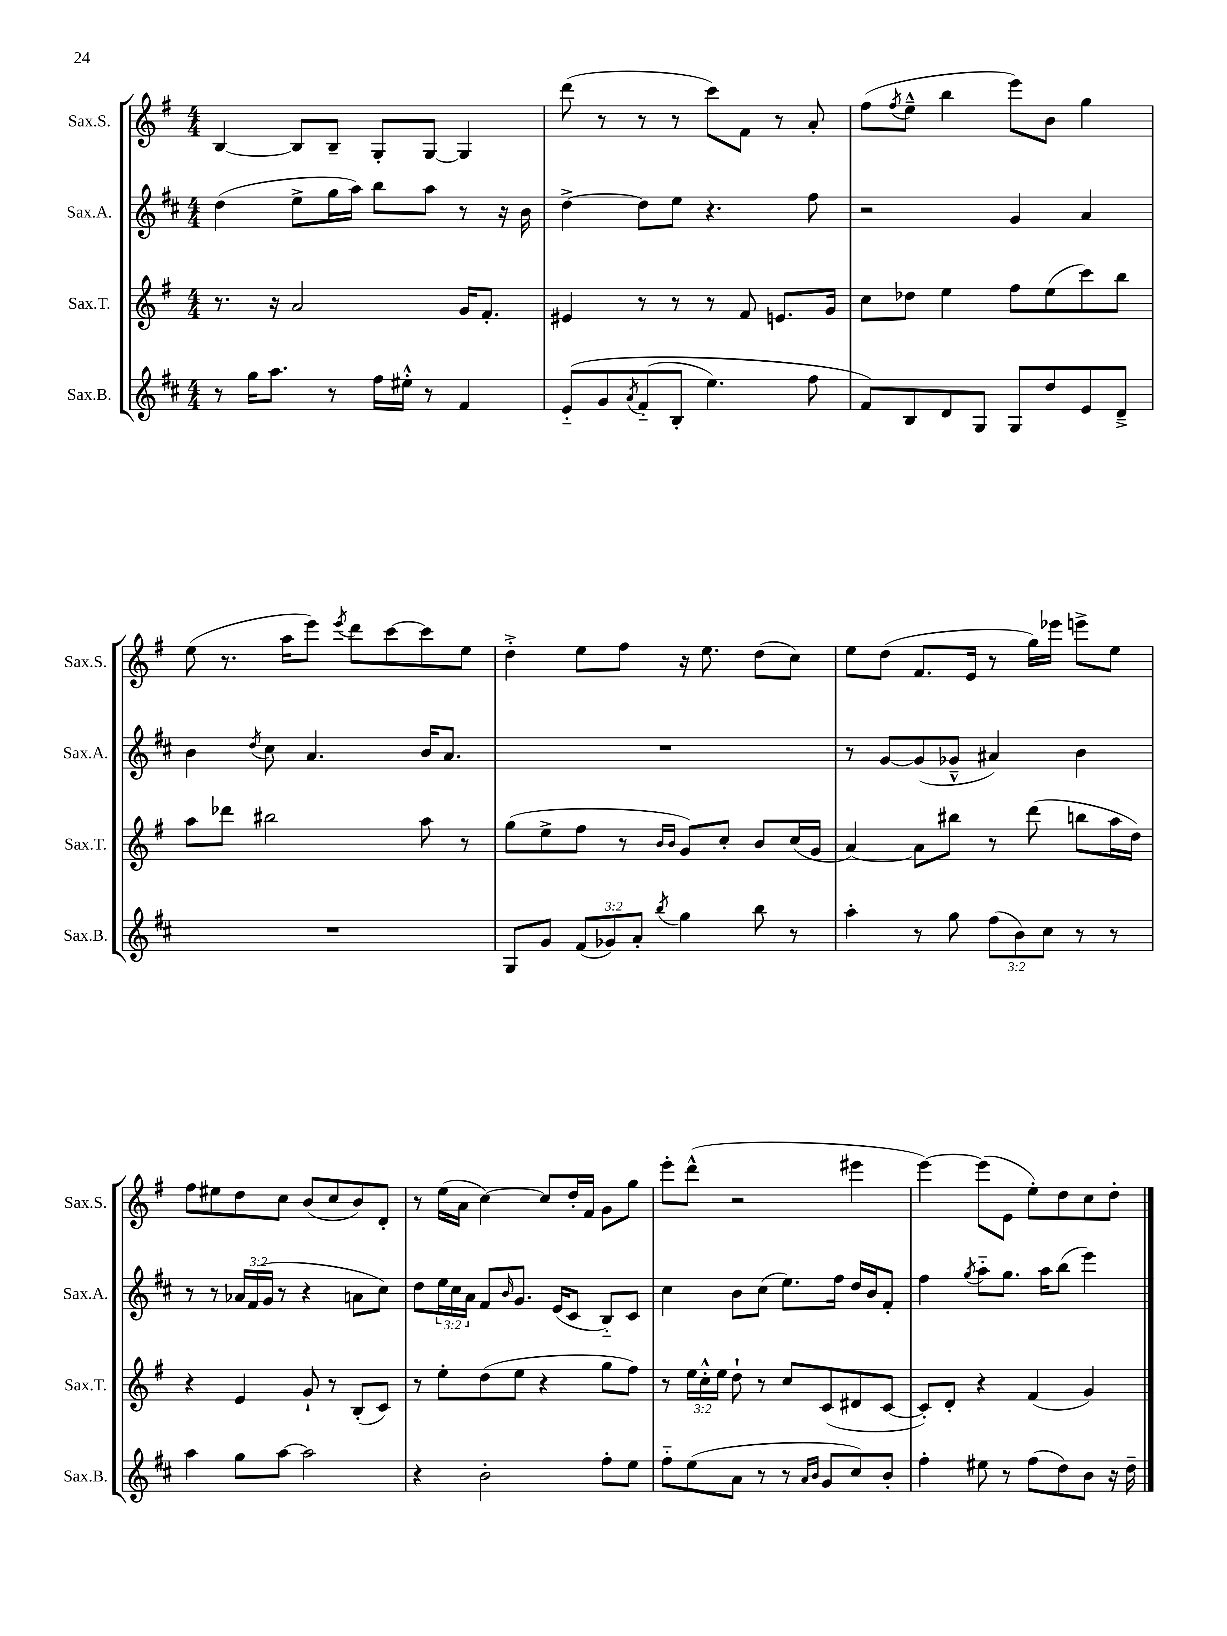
<<
\new StaffGroup <<
\new Staff = "s0" \with { instrumentName = "Sax.S." shortInstrumentName = "Sax.S." } {
    \clef treble \key g \major \numericTimeSignature \time 4/4
    b4~ b8 b8-- g8-. g8~ g4 |
    d'''8( r8 r8 r8 c'''8) fis'8 r8 a'8-. |
    fis''8( \acciaccatura { fis''8 } e''8---^ b''4 e'''8) b'8 g''4 |
    e''8( r8. a''16 e'''8) \acciaccatura { e'''8 } d'''8 c'''8~ c'''8 e''8 |
    d''4-.-> e''8 fis''8 r16 e''8. d''8( c''8) |
    e''8 d''8( fis'8. e'16 r8 g''16) ees'''16 e'''8-> e''8 |
    fis''8 eis''8 d''8 c''8 b'8( c''8 b'8) d'8-. |
    r8 e''16( a'16 c''4~) c''8 d''16-. fis'16 g'8 g''8 |
    e'''8-. d'''8-^( r2 eis'''4 |
    e'''4~) e'''8( e'8 e''8-.) d''8 c''8 d''8-. \bar "|." |
}
\new Staff = "s1" \with { instrumentName = "Sax.A." shortInstrumentName = "Sax.A." } {
    \clef treble \key d \major \numericTimeSignature \time 4/4 \override Staff.TupletNumber.text = #tuplet-number::calc-fraction-text
    d''4( e''8-> g''16 a''16) b''8 a''8 r8 r16 b'16 |
    d''4~-> d''8 e''8 r4. fis''8 |
    r2 g'4 a'4 |
    b'4 \acciaccatura { d''8 } cis''8 a'4. b'16 a'8. |
    R1 |
    r8 g'8~ g'8( ges'8---^ ais'4) b'4 |
    r8 r8 \tuplet 3/2 { aes'16 fis'16( g'16 } r8 r4 a'8 cis''8) |
    d''8 \tuplet 3/2 { e''16 cis''16 a'16 } fis'8 \grace { b'16 } g'8. e'16( cis'8 b8-_) cis'8 |
    cis''4 b'8 cis''8( e''8.) fis''16 d''16 b'16 fis'8-. |
    fis''4 \acciaccatura { g''8 } a''8-_ g''8. a''16 b''8( e'''4) \bar "|." |
}
\new Staff = "s2" \with { instrumentName = "Sax.T." shortInstrumentName = "Sax.T." } {
    \clef treble \key g \major \numericTimeSignature \time 4/4 \override Staff.TupletNumber.text = #tuplet-number::calc-fraction-text
    r8. r16 a'2 g'16 fis'8.-. |
    eis'4 r8 r8 r8 fis'8 e'8. g'16 |
    c''8 des''8 e''4 fis''8 e''8( c'''8) b''8 |
    a''8 des'''8 bis''2 a''8 r8 |
    g''8( e''8-> fis''8 r8 \grace { b'16 b'16 } g'8) c''8-. b'8 c''16( g'16 |
    a'4~) a'8 bis''8 r8 d'''8( b''8 a''16 d''16) |
    r4 e'4 g'8-! r8 b8-.( c'8) |
    r8 e''8-. d''8( e''8 r4 g''8 fis''8) |
    r8 \tuplet 3/2 { e''16 c''16-.-^ e''16 } d''8-! r8 c''8 c'8( dis'8 c'8~ |
    c'8-.) d'8-. r4 fis'4( g'4) \bar "|." |
}
\new Staff = "s3" \with { instrumentName = "Sax.B." shortInstrumentName = "Sax.B." } {
    \clef treble \key d \major \numericTimeSignature \time 4/4 \override Staff.TupletNumber.text = #tuplet-number::calc-fraction-text
    r8 g''16 a''8. r8 fis''16 eis''16-.-^ r8 fis'4 |
    e'8-_\( g'8 \acciaccatura { a'8 } fis'8-_( b8-. e''4.) fis''8 |
    fis'8\) b8 d'8 g8 g8 d''8 e'8 d'8---> |
    R1 |
    g8 g'8 \tuplet 3/2 { fis'8( ges'8) a'8-. } \acciaccatura { b''8 } g''4 b''8 r8 |
    a''4-. r8 g''8 \tuplet 3/2 { fis''8( b'8) cis''8 } r8 r8 |
    a''4 g''8 a''8~ a''2 |
    r4 b'2-. fis''8-. e''8 |
    fis''8-_ e''8( a'8 r8 r8 \grace { a'16 b'16 } g'8 cis''8) b'8-. |
    fis''4-. eis''8 r8 fis''8( d''8) b'8 r16 d''16-- \bar "|." |
}
>>
>>
\layout { \context { \Score \remove "Bar_number_engraver" } }
